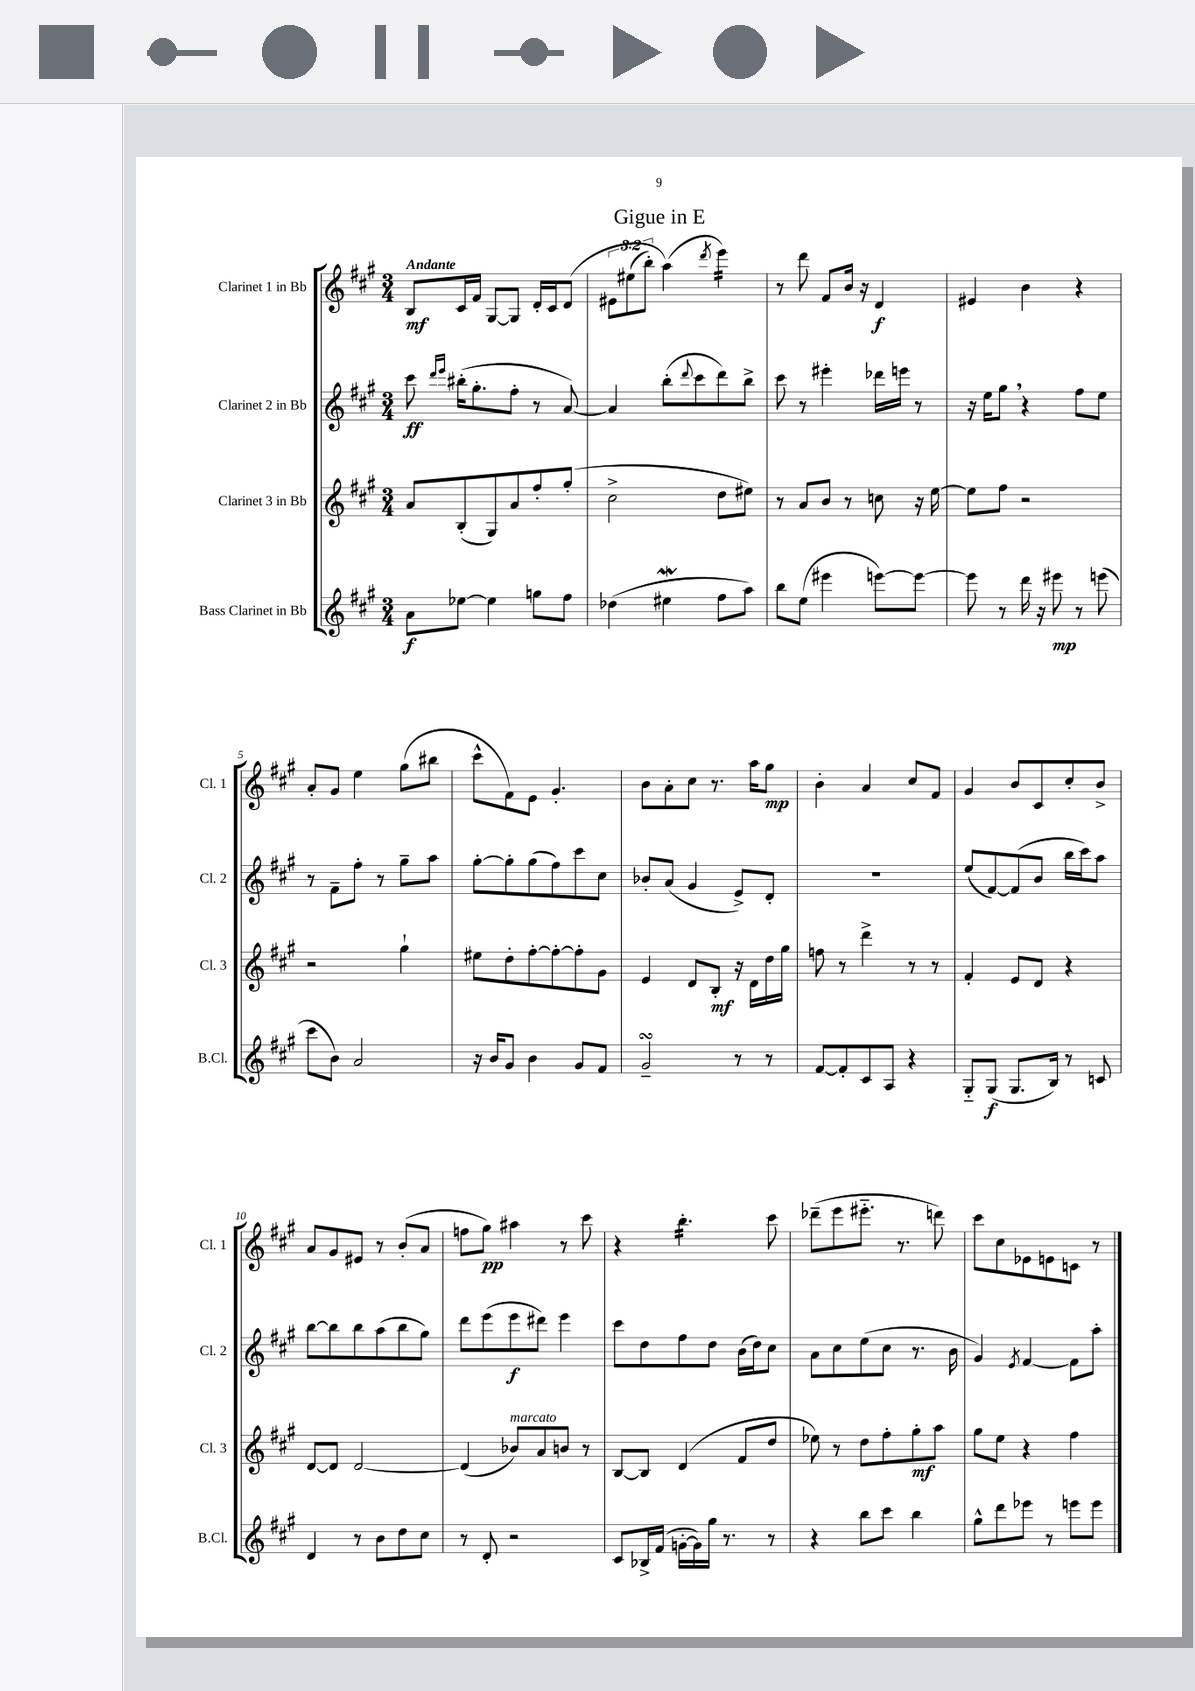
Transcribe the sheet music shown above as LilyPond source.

\header { title = "Gigue in E" }
<<
\new StaffGroup <<
\new Staff = "s0" \with { instrumentName = "Clarinet 1 in Bb" shortInstrumentName = "Cl. 1" } {
    \clef treble \key a \major \numericTimeSignature \time 3/4 \override Staff.TupletNumber.text = #tuplet-number::calc-fraction-text \tempo "Andante"
    b8\mf cis'16 fis'16 gis8~ gis8 d'16-. cis'16 d'8\( |
    \tuplet 3/2 { eis'8 eis''8( b''8-.) } a''4(\) \acciaccatura { d'''8 } e'''4:16) |
    r8 d'''8 fis'8 b'16 r16 d'4\f |
    eis'4 b'4 r4 |
    a'8-. gis'8 e''4 gis''8( bis''8 |
    cis'''8-^ fis'8) e'8 gis'4.-. |
    b'8 a'8-. cis''8 r8. a''16 gis''8\mp |
    b'4-. a'4 cis''8 fis'8 |
    gis'4 b'8 cis'8 cis''8-. b'8-> |
    a'8 gis'8 eis'8 r8 b'8-.( a'8 |
    f''8 gis''8\pp) ais''4 r8 cis'''8 |
    r4 b''4.:16-. cis'''8 |
    des'''8--( e'''8 eis'''8.-_ r8. d'''8) |
    cis'''8 cis''8 ees'8 e'8 c'8 r8 \bar "|." |
}
\new Staff = "s1" \with { instrumentName = "Clarinet 2 in Bb" shortInstrumentName = "Cl. 2" } {
    \clef treble \key a \major \numericTimeSignature \time 3/4
    cis'''8\ff \grace { d'''16 e'''16 } bis''16-.( gis''8.-. fis''8-. r8 a'8~) |
    a'4 b''8-.( \appoggiatura { d'''8 } cis'''8 d'''8) b''8-> |
    cis'''8 r8 eis'''4-. des'''16 e'''16 r8 |
    r16 e''16 gis''8 \breathe r4 fis''8 e''8 |
    r8 fis'8-- fis''8-. r8 gis''8-- a''8 |
    gis''8~-. gis''8-. gis''8( fis''8) cis'''8 cis''8 |
    bes'8-. a'8( gis'4 e'8->) d'8-. |
    R2. |
    e''8( fis'8~) fis'8( b'8 b''16 cis'''16) a''8 |
    b''8~ b''8 b''8 a''8( b''8 gis''8) |
    d'''8 e'''8( e'''8\f dis'''8) e'''4 |
    cis'''8 d''8 fis''8 d''8 b'16( d''16) cis''8 |
    a'8 cis''8 e''8( cis''8 r8. b'16 |
    gis'4) \acciaccatura { e'8 } fis'4~ fis'8 a''8-. \bar "|." |
}
\new Staff = "s2" \with { instrumentName = "Clarinet 3 in Bb" shortInstrumentName = "Cl. 3" } {
    \clef treble \key a \major \numericTimeSignature \time 3/4
    a'8 b8-.( gis8) a'8 fis''8-. gis''8-.( |
    cis''2-> d''8 eis''8) |
    r8 a'8 b'8 r8 c''8 r16 e''16~ |
    e''8 fis''8 r2 |
    r2 gis''4-! |
    eis''8 d''8-. fis''8~-. fis''8~-. fis''8-. gis'8 |
    e'4 d'8 b8-.\mf r16 d'16 d''16 gis''16 |
    f''8 r8 d'''4-> r8 r8 |
    fis'4-. e'8 d'8 r4 |
    d'8~ d'8 d'2~ |
    d'4( bes'8^\markup { \italic "marcato" }) a'8 b'8 r8 |
    b8~ b8 d'4( fis'8 d''8 |
    ees''8) r8 d''8 fis''8-. gis''8-.\mf a''8 |
    gis''8 e''8 r4 fis''4 \bar "|." |
}
\new Staff = "s3" \with { instrumentName = "Bass Clarinet in Bb" shortInstrumentName = "B.Cl." } {
    \clef treble \key a \major \numericTimeSignature \time 3/4
    a'8\f ees''8~ ees''4 g''8 fis''8 |
    des''4( eis''4\mordent fis''8 a''8) |
    b''8 e''8( eis'''4 e'''8~) e'''8~ |
    e'''8 r8 d'''16 r16 eis'''8\mp r8 e'''8( |
    cis'''8 b'8) a'2 |
    r16 b'16 gis'8 b'4 gis'8 fis'8 |
    gis'2--\turn r8 r8 |
    fis'8~ fis'8-. cis'8 a8 r4 |
    gis8-_ gis8\f( gis8. b16) r8 c'8 |
    d'4 r8 b'8 d''8 cis''8 |
    r8 d'8-. r2 |
    cis'8 bes16-> fis'16( g'16~-. g'16) gis''16 r8. r8 |
    r4 b''8 cis'''8 b''4 |
    gis''8-^ d'''8 ees'''8 r8 e'''8 e'''8 \bar "|." |
}
>>
>>
